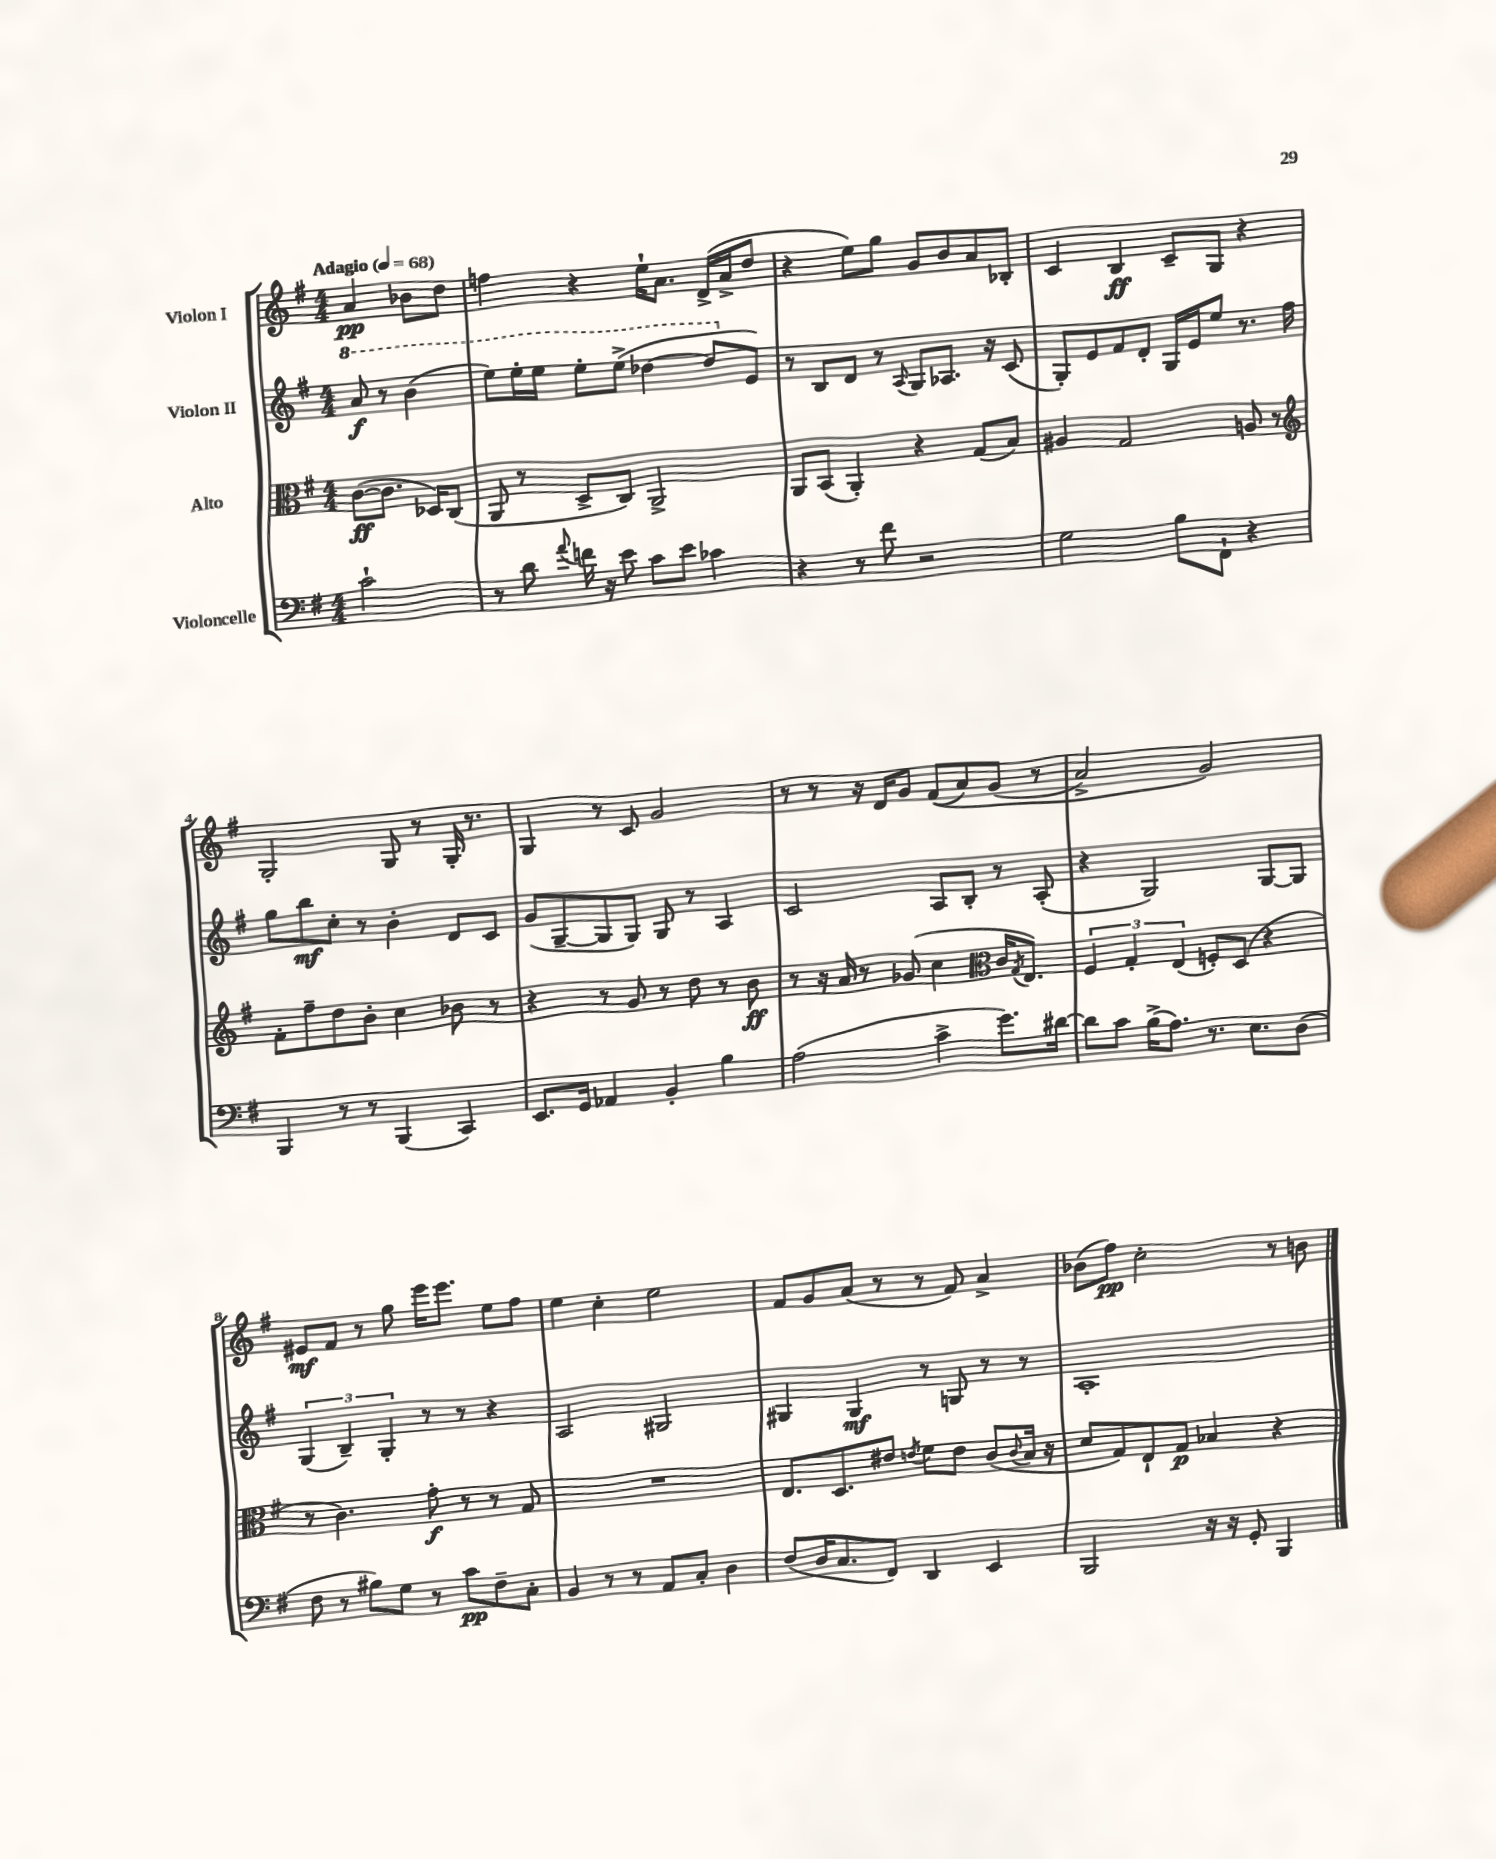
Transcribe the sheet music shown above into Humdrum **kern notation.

**kern	**kern	**kern	**kern
*staff4	*staff3	*staff2	*staff1
*clefF4	*clefC3	*clefG2	*clefG2
*k[f#]	*k[f#]	*k[f#]	*k[f#]
*M4/4	*M4/4	*M4/4	*M4/4
*MM68	*MM68	*MM68	*MM68
2c`	([8c	8aa	4a
.	8.c]	8r	.
.	.	(4bb	8b-
.	16D-)	.	.
.	(8C	.	8dd
=	=	=	=
8r	8AA	8eee)	4ff
8d	8r	16eee'	.
.	.	16eee	.
8qqa	.	.	.
16f	8D^	8eee'	4r
16r	.	.	.
8e	8C)	(8eee^	.
8c	2AA^	[4ddd-	16ee`
.	.	.	8.a
8e	.	.	.
4c-	.	8ddd-]	(16d^
.	.	.	16a^
.	.	8e)	8dd
=	=	=	=
4r	8AA	8r	4r
.	(8BB	8B	.
8r	4AA')	8d	8ee)
8f#	.	8r	8gg
.	.	8qqA	.
2r	4r	8G	8g
.	.	8.A-	8b
.	(8G	.	8a
.	.	16r	.
.	8B)	(8c	8B-'
=	=	=	=
2G	4A#	8G')	4c
.	.	8e	.
.	2G	8f#	4B
.	.	8d'	.
8B	.	16G	8c~
.	.	16e	.
8FF#`	.	8ee	8G
4r	8A	8.r	4r
.	8r	.	.
.	.	16ff#	.
=	=	=	=
*	*clefG2	*	*
4BBB	8f#'	8gg	2G'
.	8ff#~	8bb	.
8r	8dd	8cc'	.
8r	8b'	8r	.
(4BBB	4cc	4b'	8G
.	.	.	8r
4CC)	8b-	8d	16G'
.	.	.	8.r
.	8r	8c	.
=	=	=	=
8.EE	4r	(8g	4G
.	.	[8G~	.
16GG	.	.	.
4AA-	8r	8G]	8r
.	8g	8G)	8c
4BB'	8r	8G	2g
.	8dd	8r	.
4B	8r	4A	.
.	8b	.	.
=	=	=	=
(2A	8r	2c	8r
.	16r	.	8r
.	16a	.	.
.	8r	.	16r
.	.	.	16d
.	(8g-	.	8g
4c^	4cc	8A	&((8f#
.	.	8B'	8a)
*	*clefC3	*	*
8.g)	16c	8r	(8g
.	8qG	.	.
.	8.E)	.	.
.	.	(8A'	8r
[16d#	.	.	.
=	=	=	=
8d#]	6F#	4r	2a^)
8c	.	.	.
.	6G'	.	.
(16B^	.	2G)	.
8.A)	.	.	.
.	(6E	.	.
8.r	8F')	.	2g&)
.	(8D	.	.
8.E	.	.	.
.	4r	[8G	.
(8D	.	8G]	.
=	=	=	=
8F#	8r	(6G	8e#
8r	4.c)	.	8f#
.	.	6B~)	.
8B#)	.	.	8r
.	.	6G'	.
8G	.	.	8gg
8r	8g'	8r	16eee
.	.	.	8.eee
8c	8r	8r	.
8F#~	8r	4r	8ee
8C'	8G	.	8ff#
=	=	=	=
4BB	1r	2A	4ee
8r	.	.	4cc'
8r	.	.	.
8AA	.	2G#	2ee
8C'	.	.	.
4D	.	.	.
=	=	=	=
(8F#	8.E	4G#	8f#
16D	.	.	8g
8.C	8.D	.	.
.	.	4G#	(8a
8FF#)	8e#	.	8r
.	8qe	.	.
4DD	8f#	8r	8r
.	8e	8G	8f#)
4EE	(8c	8r	4a^
.	8qqc	.	.
.	16B	8r	.
.	16r	.	.
=	=	=	=
2BBB	8d	1A'	(8b-
.	8G)	.	8ff#)
.	8E`	.	2cc'
.	8G	.	.
16r	4B-	.	.
16r	.	.	.
8GG'	.	.	.
4BBB	4r	.	8r
.	.	.	8b
==	==	==	==
*-	*-	*-	*-
